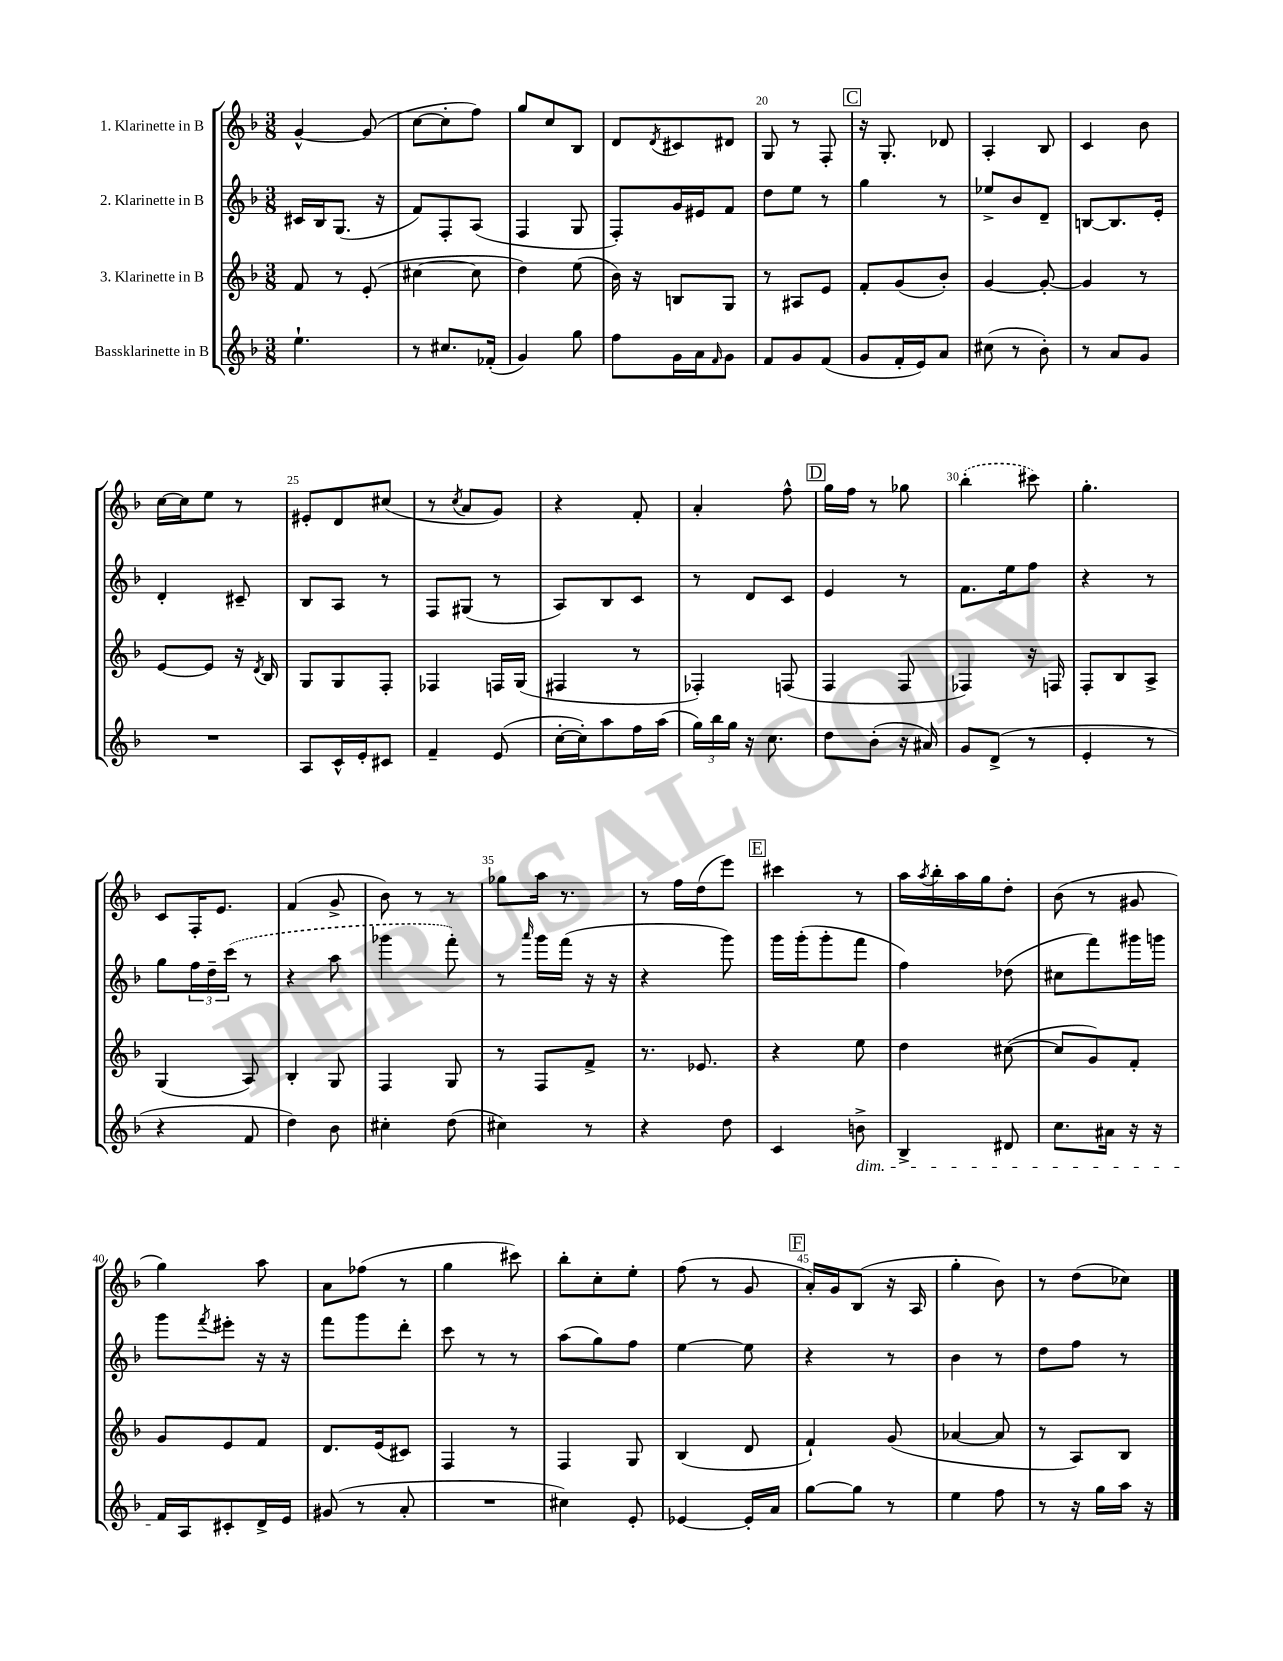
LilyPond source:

<<
\new StaffGroup <<
\new Staff = "s0" \with { instrumentName = "1. Klarinette in B" } {
    \clef treble \key f \major \numericTimeSignature \time 3/8
    g'4~-^ g'8( |
    c''8~ c''8-. f''8) |
    g''8 c''8 bes8 |
    d'8 \acciaccatura { d'8 } cis'8 dis'8 |
    g8 r8 f8-. |
    \mark \markup { \box "C" } r16 g8.-. des'8 |
    a4-. bes8 |
    c'4 bes'8 |
    c''16~ c''16 e''8 r8 |
    eis'8-. d'8 cis''8( |
    r8 \acciaccatura { c''8 } a'8 g'8) |
    r4 f'8-. |
    a'4-. f''8-^ |
    \mark \markup { \box "D" } g''16 f''16 r8 ges''8 |
    \once \slurDashed bes''4-.( cis'''8) |
    g''4.-. |
    c'8 f16-. e'8. |
    f'4( g'8-> |
    bes'8) r8 r8 |
    ges''8 a''16 r8. |
    r8 f''16 d''16( e'''8) |
    \mark \markup { \box "E" } cis'''4 r8 |
    a''16 \acciaccatura { a''8 } bes''16-. a''16 g''16 d''8-. |
    bes'8( r8 gis'8 |
    g''4) a''8 |
    a'8 fes''8( r8 |
    g''4 cis'''8) |
    bes''8-. c''8-. e''8-. |
    f''8( r8 g'8 |
    \mark \markup { \box "F" } a'16-.) g'16 bes8( r16 a16 |
    g''4-. bes'8) |
    r8 d''8( ces''8) \bar "|." |
}
\new Staff = "s1" \with { instrumentName = "2. Klarinette in B" } {
    \clef treble \key f \major \numericTimeSignature \time 3/8
    cis'16 bes16 g8.( r16 |
    f'8) f8-. a8( |
    f4 g8 |
    f8-.) g'16 eis'16 f'8 |
    d''8 e''8 r8 |
    \mark \markup { \box "C" } g''4 r8 |
    ees''8-> bes'8 d'8-- |
    b8~ b8. e'16-. |
    d'4-. cis'8-- |
    bes8 a8 r8 |
    f8 gis8( r8 |
    a8) bes8 c'8 |
    r8 d'8 c'8 |
    \mark \markup { \box "D" } e'4 r8 |
    f'8. e''16 f''8 |
    r4 r8 |
    g''8 \tuplet 3/2 { f''16 d''16-- \once \slurDashed c'''16( } r8 |
    r4 a''8 |
    ges'''4 f'''8-.) |
    r8 \grace { a'''16 } g'''16 f'''16( r16 r16 |
    r4 g'''8) |
    \mark \markup { \box "E" } g'''16 g'''16-.( g'''8-. f'''8 |
    f''4) des''8( |
    cis''8 f'''8) gis'''16 g'''16 |
    g'''8 \acciaccatura { f'''8 } eis'''8-. r16 r16 |
    f'''8 g'''8 d'''8-. |
    c'''8 r8 r8 |
    a''8( g''8) f''8 |
    e''4~ e''8 |
    \mark \markup { \box "F" } r4 r8 |
    bes'4 r8 |
    d''8 f''8 r8 \bar "|." |
}
\new Staff = "s2" \with { instrumentName = "3. Klarinette in B" } {
    \clef treble \key f \major \numericTimeSignature \time 3/8
    f'8 r8 e'8-.( |
    cis''4~ cis''8 |
    d''4) e''8( |
    bes'16) r16 b8 g8 |
    r8 ais8 e'8 |
    \mark \markup { \box "C" } f'8-. g'8( bes'8-.) |
    g'4~ g'8~-. |
    g'4 r8 |
    e'8~ e'8 r16 \acciaccatura { d'8 } bes16 |
    g8 g8 f8-. |
    fes4 f16 g16( |
    fis4 r8 |
    fes4-.) f8( |
    \mark \markup { \box "D" } f4 f8 |
    fes4) r16 f16 |
    f8-. bes8 a8-> |
    g4( a8) |
    bes4-. g8 |
    f4 g8 |
    r8 f8 f'8-> |
    r8. ees'8. |
    \mark \markup { \box "E" } r4 e''8 |
    d''4 cis''8~( |
    cis''8 g'8) f'8-. |
    g'8 e'8 f'8 |
    d'8. e'16( cis'8) |
    f4 r8 |
    f4 g8 |
    bes4( d'8 |
    \mark \markup { \box "F" } f'4-!) g'8( |
    aes'4~ aes'8 |
    r8 a8) bes8 \bar "|." |
}
\new Staff = "s3" \with { instrumentName = "Bassklarinette in B" } {
    \clef treble \key f \major \numericTimeSignature \time 3/8
    e''4.-! |
    r8 cis''8. fes'16-.( |
    g'4) g''8 |
    f''8 g'16 a'16 \grace { f'16 } g'8 |
    f'8 g'8 f'8( |
    \mark \markup { \box "C" } g'8 f'16-. e'16) a'8 |
    cis''8( r8 bes'8-.) |
    r8 a'8 g'8 |
    R4. |
    a8 c'16-^ e'16-. cis'8 |
    f'4-- e'8( |
    c''16~-. c''16-.) a''8 f''16 a''16( |
    \tuplet 3/2 { g''16) bes''16 g''16 } r16 c''8. |
    \mark \markup { \box "D" } d''8 bes'8-.( r16 ais'16) |
    g'8 d'8->( r8 |
    e'4-. r8 |
    r4 f'8 |
    d''4) bes'8 |
    cis''4-. d''8( |
    cis''4) r8 |
    r4 d''8 |
    \mark \markup { \box "E" } c'4 b'8->\dim |
    bes4-> dis'8 |
    c''8. ais'16 r16 r16 |
    f'16\! a16 cis'8-. d'16-> e'16 |
    gis'8( r8 a'8-. |
    R4. |
    cis''4) e'8-. |
    ees'4~ ees'16-. a'16 |
    \mark \markup { \box "F" } g''8~ g''8 r8 |
    e''4 f''8 |
    r8 r16 g''16 a''16 r16 \bar "|." |
}
>>
>>
\layout { \context { \Score currentBarNumber = #16 \override BarNumber.break-visibility = ##(#f #t #t) barNumberVisibility = #(every-nth-bar-number-visible 5) } }
